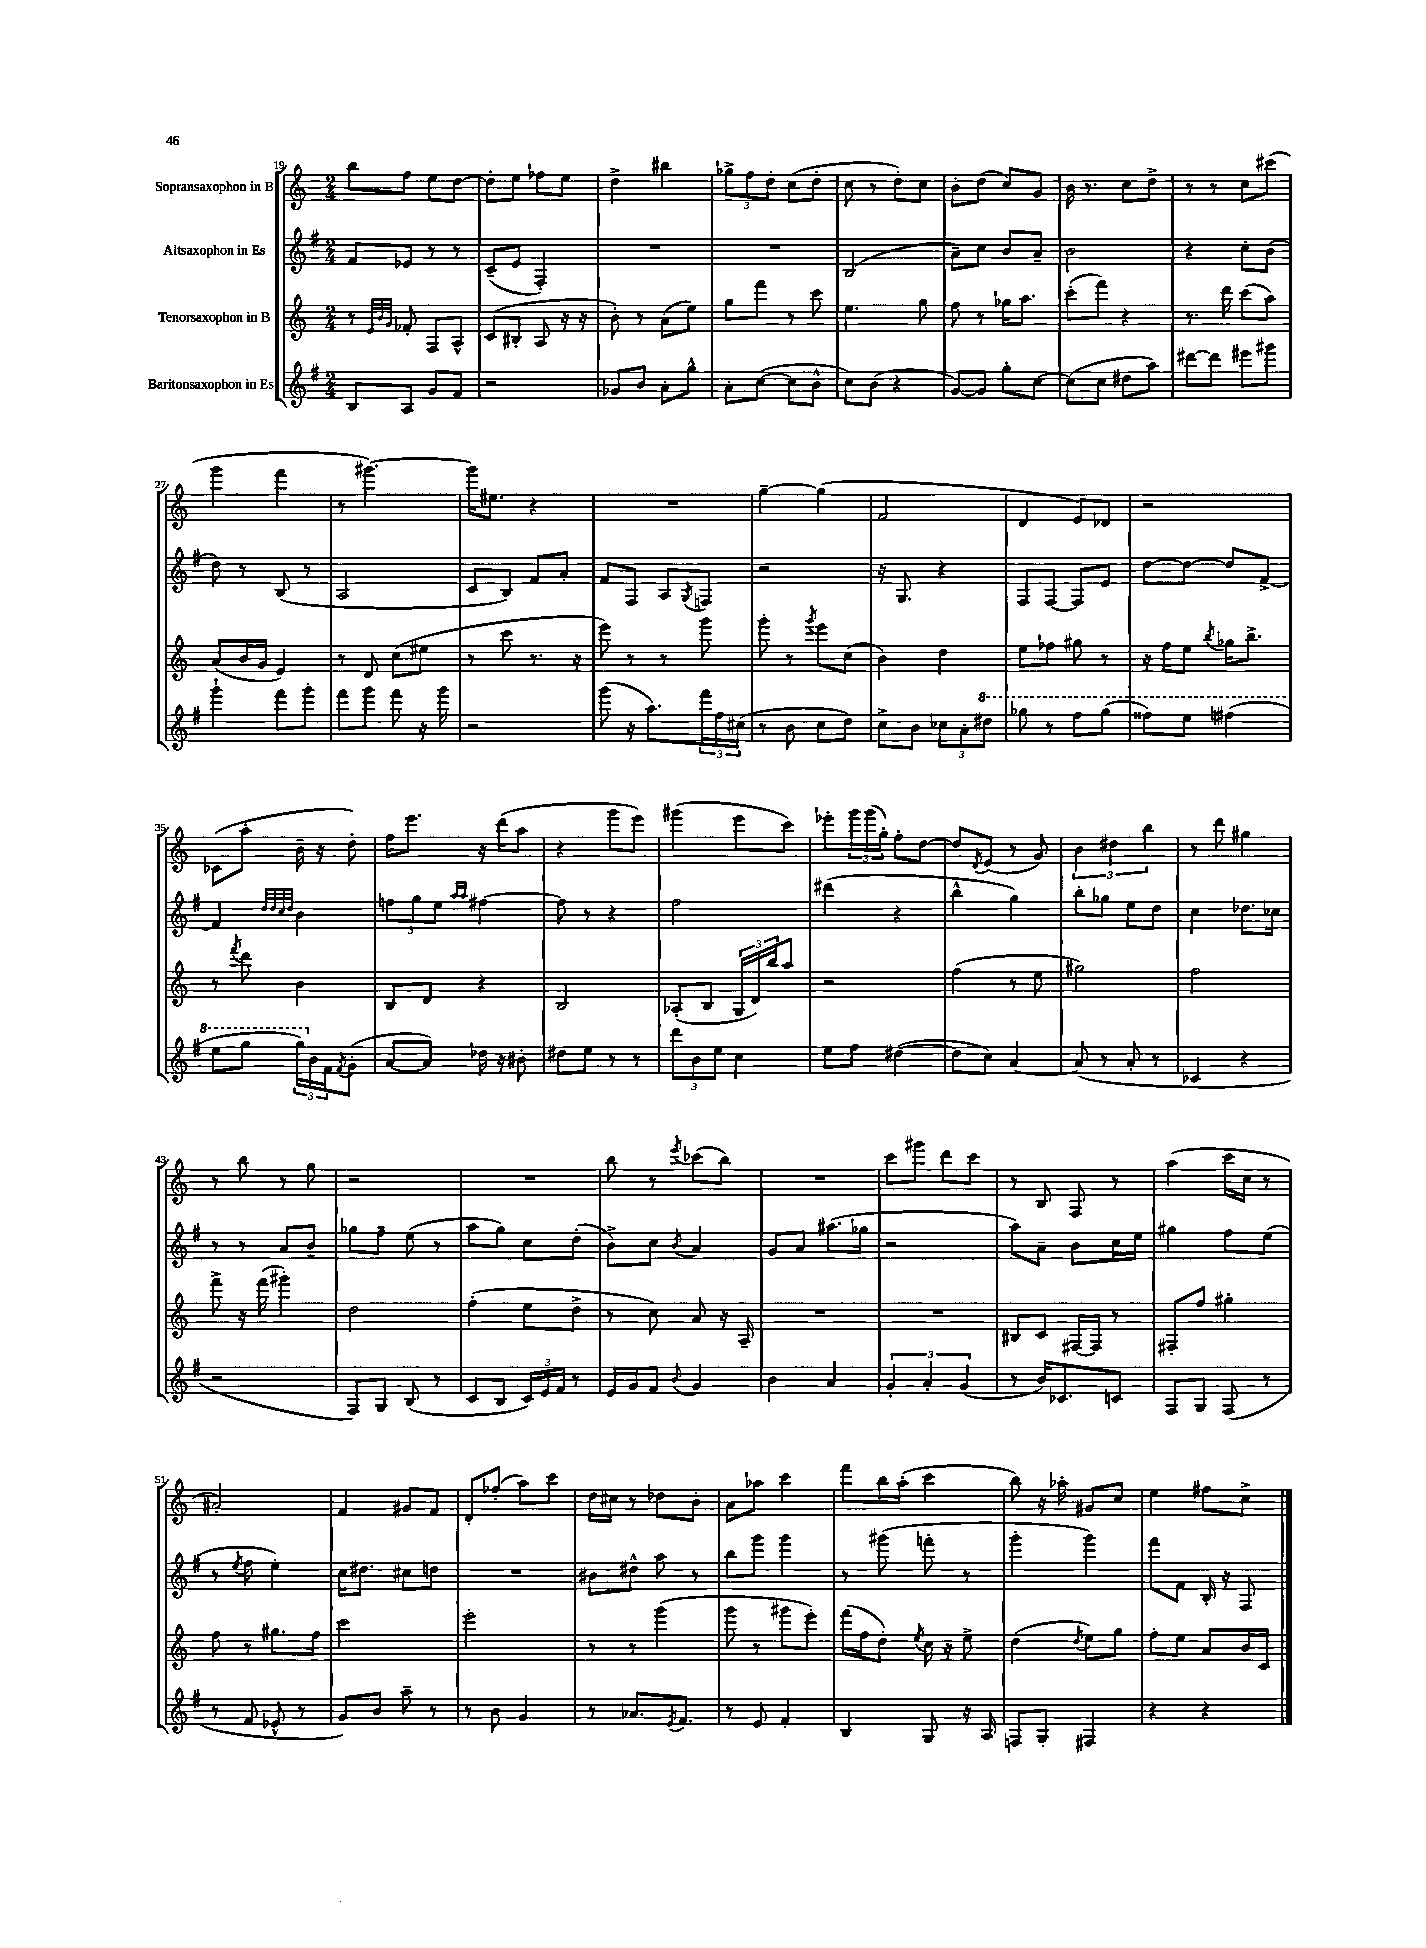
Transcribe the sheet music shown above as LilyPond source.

<<
\new StaffGroup <<
\new Staff = "s0" \with { instrumentName = "Sopransaxophon in B" } {
    \clef treble \key c \major \numericTimeSignature \time 2/4
    b''8 f''8 e''8 d''8~ |
    d''8-. e''8 fes''8 e''8 |
    d''4-> bis''4 |
    \tuplet 3/2 { ges''8-> f''8 d''8-. } c''8( d''8-. |
    c''8 r8 d''8-.) c''8 |
    b'8-. d''8( c''8) g'8 |
    b'16 r8. c''8 d''8-> |
    r8 r8 c''8 cis'''8( |
    g'''4 f'''4 |
    r8 gis'''4.~) |
    gis'''16 eis''8. r4 |
    R2 |
    g''4~-- g''4( |
    f'2 |
    d'4 e'8) des'8 |
    r2 |
    ces'8( a''8-. b'16-- r16 d''8-.) |
    f''16 e'''8. r16 d'''16( a''8 |
    r4 g'''8 e'''8) |
    gis'''4( e'''8 c'''8) |
    ees'''8-. \tuplet 3/2 { g'''16 g'''16( g''16-.) } f''8-. d''8~ |
    d''8 \acciaccatura { d'8 } e'8( r8 g'8) |
    \tuplet 3/2 { b'4 dis''4 b''4 } |
    r8 d'''8 gis''4 |
    r8 b''8 r8 g''8 |
    r2 |
    R2 |
    b''8 r8 \acciaccatura { e'''8 } ces'''8( b''8) |
    R2 |
    c'''8 gis'''8 d'''8 c'''8 |
    r8 b8 f8 r8 |
    a''4( c'''16 c''16 r8 |
    ais'2-.) |
    f'4 gis'8 f'8 |
    d'8-. fes''8-.( a''8) c'''8 |
    d''16 cis''16 r8 des''8 b'8-. |
    a'8 aes''8 c'''4 |
    f'''8 b''16 a''16-.( c'''4 |
    b''8) r16 aes''16-. gis'8 c''8 |
    e''4 fis''8 c''8-> \bar "|." |
}
\new Staff = "s1" \with { instrumentName = "Altsaxophon in Es" } {
    \clef treble \key g \major \numericTimeSignature \time 2/4
    fis'8 ees'8 r8 r8 |
    c'8--( e'8 fis4-.) |
    R2 |
    R2 |
    b2( |
    a'8--) c''8 b'8 a'8-- |
    b'2 |
    r4 c''8-. b'8( |
    d''8) r8 b8( r8 |
    a2 |
    c'8 b8) fis'8 a'8-. |
    fis'8 fis8 a8 \acciaccatura { g8 } f8 |
    r2 |
    r16 g8. r4 |
    fis8 fis8~ fis8 e'8 |
    d''8~ d''8~ d''8 fis'8~-> |
    fis'4 \grace { d''32 d''32 c''32 d''32 } b'4 |
    \tuplet 3/2 { f''8 g''8 e''8 } \grace { a''16 a''16 } fis''4~ |
    fis''8 r8 r4 |
    fis''2 |
    dis'''4( r4 |
    b''4-^ g''4) |
    b''8-. ges''8 e''8 d''8 |
    c''4 des''8. ces''16 |
    r8 r8 a'8 b'8-- |
    ges''8 fis''8-- e''8( r8 |
    a''8 g''8) c''8 d''8-.( |
    b'8->) c''8 \acciaccatura { b'8 } a'4 |
    g'8 a'8 ais''8.( ges''16 |
    r2 |
    a''8) a'8-- b'8 c''16 e''16 |
    gis''4 fis''8 e''8( |
    r8 \acciaccatura { e''8 } fis''8 e''4-.) |
    c''16 dis''8. cis''8 d''8 |
    R2 |
    bis'8 dis''8-^ a''8 r8 |
    b''8 g'''8 g'''4 |
    r8 gis'''8( f'''8-. r8 |
    g'''4-. g'''4) |
    fis'''8 fis'8 b16-. r16 fis8 \bar "|." |
}
\new Staff = "s2" \with { instrumentName = "Tenorsaxophon in B" } {
    \clef treble \key c \major \numericTimeSignature \time 2/4
    r8 \grace { e'32 b'32 g'32 } fes'8-. f8 a8-^ |
    c'8( bis8-. a8 r16 r16 |
    b'8-.) r8 a'8( e''8) |
    g''8 f'''8 r8 c'''8 |
    e''4. g''8 |
    f''8 r8 ges''16 a''8. |
    c'''8-.( f'''8) r4 |
    r8. d'''16 c'''8( a''8) |
    a'8( b'16 g'16 e'4) |
    r8 d'8 c''8( eis''8 |
    r8 c'''8 r8. r16 |
    e'''8) r8 r8 g'''8 |
    g'''8-. r8 \acciaccatura { g'''8 } e'''8 c''8( |
    b'4) d''4 |
    e''8 fes''8 gis''8 r8 |
    r16 f''16 e''8 \acciaccatura { b''8 } ges''16 b''8.-> |
    r8 \acciaccatura { f'''8 } d'''8 b'4 |
    b8 d'8 r4 |
    b2 |
    aes8-.( b8 \tuplet 3/2 { g16 d'16) b''16 } a''8 |
    r2 |
    f''4( r8 e''8 |
    gis''2) |
    f''2 |
    f'''8-> r16 f'''16( gis'''4-.) |
    d''2 |
    f''4-.( e''8 d''8-> |
    r8 c''8) a'8 r16 a16-- |
    R2 |
    R2 |
    bis8 c'8 fis16~ fis16 r8 |
    fis8-. f''8 gis''4-. |
    f''8 r8 gis''8. f''16 |
    c'''2 |
    e'''2-. |
    r8 r8 g'''4( |
    g'''8 r8 gis'''8 e'''8-.) |
    f'''16( f''16 d''8-.) \acciaccatura { e''8 } c''16 r16 e''8-> |
    d''4( \acciaccatura { d''8 } e''8) g''8 |
    f''8-. e''8 a'8 b'16 c'16 \bar "|." |
}
\new Staff = "s3" \with { instrumentName = "Baritonsaxophon in Es" } {
    \clef treble \key g \major \numericTimeSignature \time 2/4
    b8 a8 g'8 fis'8 |
    r2 |
    ges'8 b'8 a'8-. g''8-^ |
    a'8-. c''8~( c''8 b'8-^ |
    c''8) b'8( r4 |
    g'8~) g'8 g''8-. c''8~ |
    c''8( c''8 dis''8 a''8) |
    dis'''8~ dis'''8 eis'''8 gis'''8 |
    g'''4-! fis'''8 g'''8-. |
    fis'''8 g'''8 fis'''8 r16 g'''16 |
    r2 |
    g'''8( r16 a''8.) \tuplet 3/2 { fis'''16 fis''16 cis''16( } |
    r8 b'8 c''8 d''8) |
    c''8-> b'8 \tuplet 3/2 { ces''8 a'8-. \ottava #1 dis'''8 } |
    ges'''8 r8 fis'''8 ges'''8( |
    fisis'''8) e'''8 fis'''4( |
    e'''8 g'''8 \tuplet 3/2 { g'''16) \ottava #0 b'16 fis'16 } \acciaccatura { fis'8 } g'8-.( |
    a'8~ a'8) des''16 r16 bis'8-. |
    dis''8 e''8 r8 r8 |
    \tuplet 3/2 { d'''8 b'8 e''8 } c''4 |
    e''8 fis''8 dis''4~( |
    dis''8 c''8) a'4~ |
    a'8( r8 a'8-. r8 |
    ces'4 r4 |
    r2 |
    fis8) g8 b8( r8 |
    c'8 b8 \tuplet 3/2 { c'16) e'16 fis'16 } r8 |
    e'16 g'16 fis'8 \appoggiatura { b'8 } g'4 |
    b'4 a'4 |
    \tuplet 3/2 { g'4-. a'4-. g'4( } |
    r8 b'16) ces'8. c'8 |
    fis8 g8 fis8( r8 |
    r8 fis'8 ees'8-^ r8 |
    g'8) b'8 a''8-- r8 |
    r8 b'8 g'4 |
    r8 aes'8. \acciaccatura { e'8 } fis'8. |
    r8 e'8 fis'4-. |
    b4 g8 r16 a16 |
    f8 g8-. fis4 |
    r4 r4 \bar "|." |
}
>>
>>
\layout { \context { \Score currentBarNumber = #19 } }
